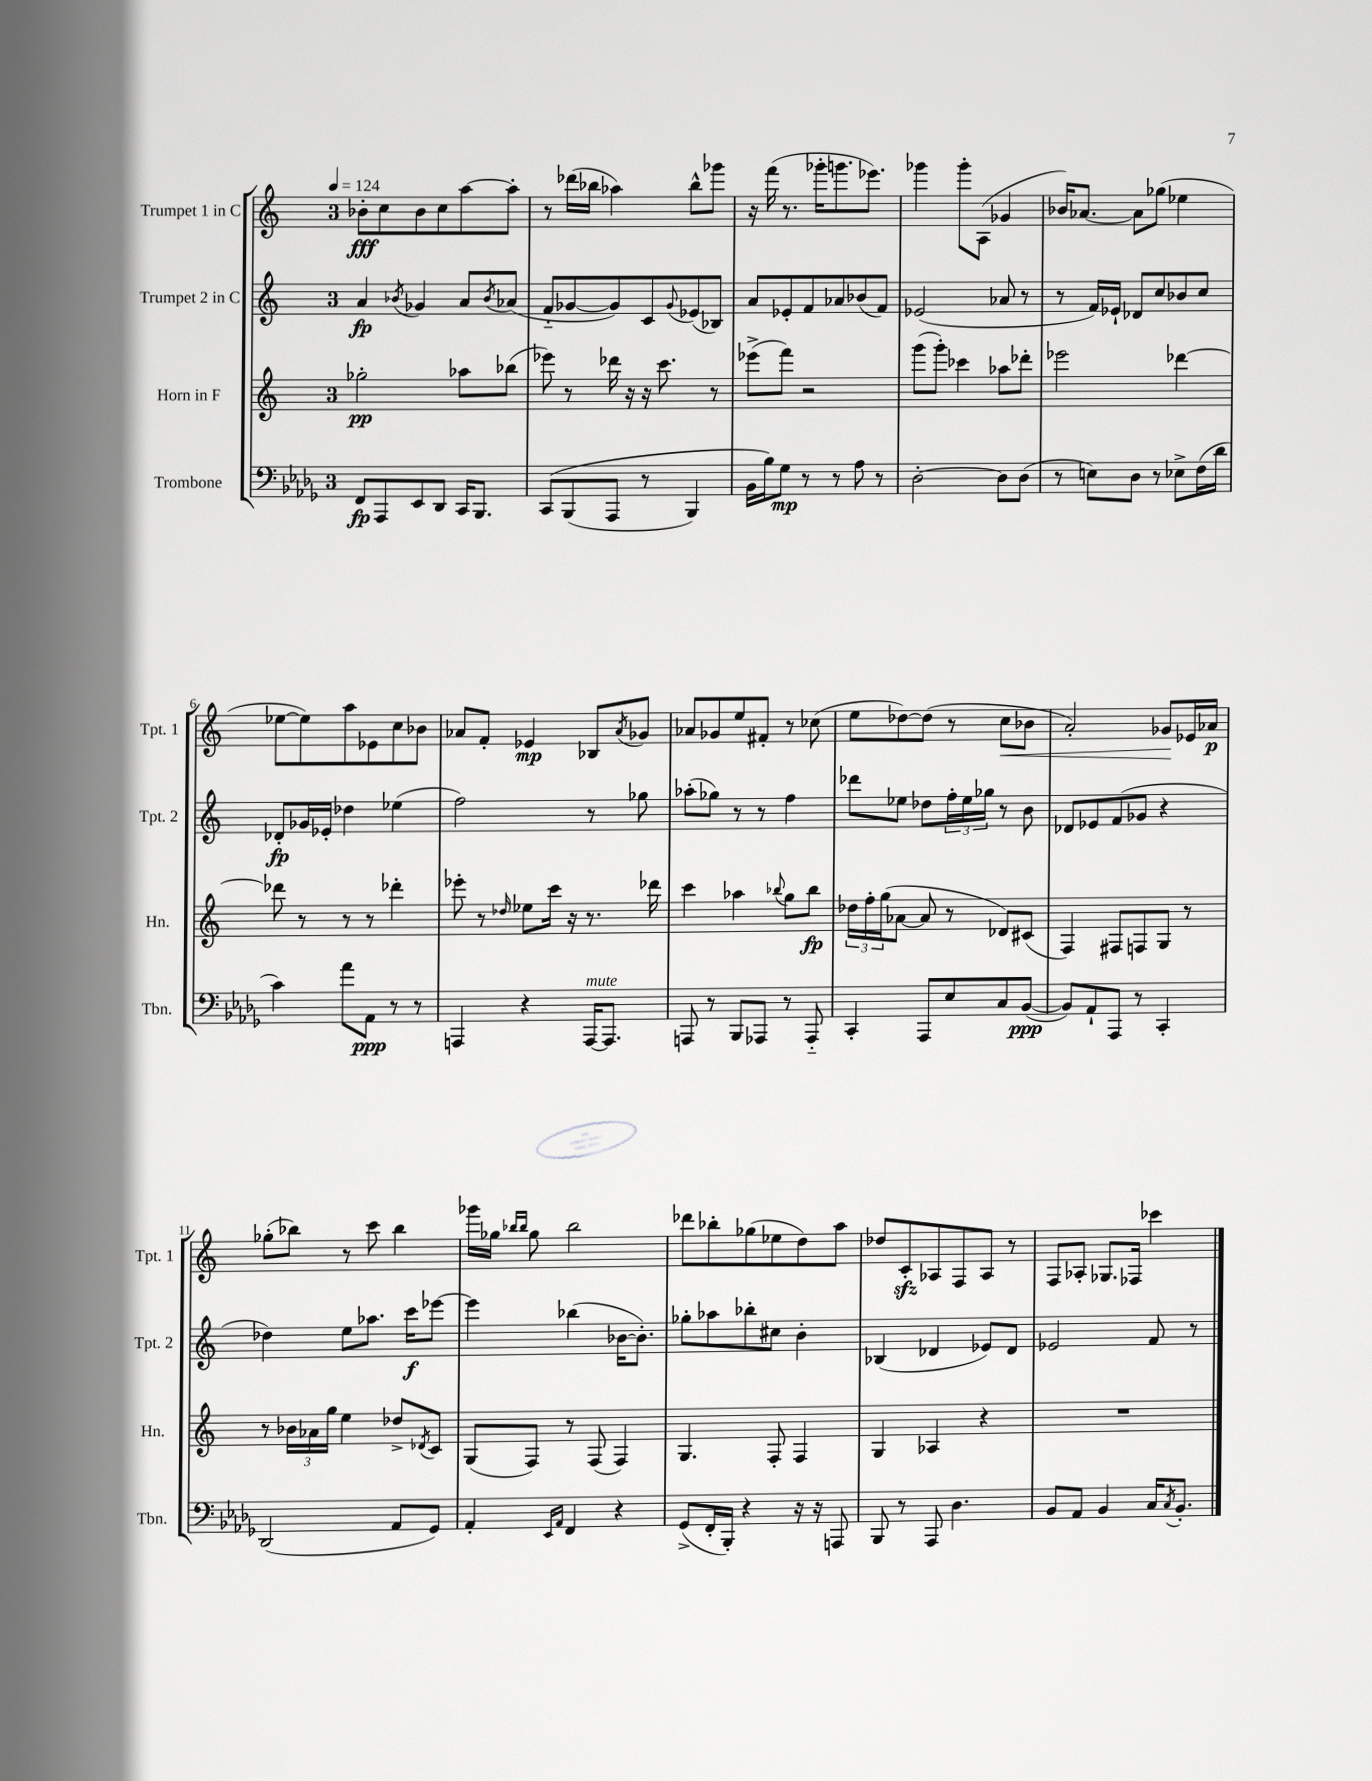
<<
\new StaffGroup <<
\new Staff = "s0" \with { instrumentName = "Trumpet 1 in C" shortInstrumentName = "Tpt. 1" } {
    \clef treble \key c \major \once \override Staff.TimeSignature.style = #'single-digit \time 3/4 \tempo 4 = 124
    bes'8-.\fff c''8 bes'8 c''8 a''8~ a''8-. |
    r8 des'''16( bes''16 aes''4) bes''8-^ ges'''8 |
    r16 f'''16( r8. ges'''16-. g'''8. ees'''8.) |
    ges'''4 ges'''8-. a8( ges'4 |
    bes'16) aes'8.~ aes'8 ges''8( ees''4 |
    ees''8~ ees''8) a''8 ees'8 c''8 bes'8 |
    aes'8 f'8-. ees'4\mp bes8 \acciaccatura { aes'8 } ges'8 |
    aes'8 ges'8 e''8 fis'8-. r8 ces''8( |
    e''8 des''8~) des''8( r8 c''8\< bes'8 |
    a'2-.) ges'8\! ees'16 aes'16\p |
    ges''8-.( bes''8) r8 c'''8 bes''4 |
    ges'''16 ges''16 \grace { bes''16 bes''16 } ges''8 bes''2 |
    des'''8 bes''8-. ges''8( ees''8 d''8) a''8 |
    des''8 c'8-.\sfz aes8 f8 aes8 r8 |
    f8 aes8-. ges8. fes16 ces'''4 \bar "|." |
}
\new Staff = "s1" \with { instrumentName = "Trumpet 2 in C" shortInstrumentName = "Tpt. 2" } {
    \clef treble \key c \major \once \override Staff.TimeSignature.style = #'single-digit \time 3/4
    a'4\fp \acciaccatura { bes'8 } ges'4 a'8 \acciaccatura { bes'8 } aes'8( |
    f'8-_ ges'8~ ges'8) c'8 \appoggiatura { ges'8 } ees'8( bes8) |
    a'8 ees'8-. f'8 aes'8 bes'8( f'8) |
    ees'2( aes'8 r8 |
    r8 f'16) ees'16-! des'8 c''8 bes'8 c''8 |
    des'8-.\fp ges'16 ees'16-. des''4 ees''4( |
    f''2) r8 ges''8 |
    aes''8-.( ges''8) r8 r8 f''4 |
    des'''8 ees''8 des''8 \tuplet 3/2 { f''16-. ees''16 ges''16 } r8 b'8 |
    des'8 ees'8 f'8( ges'8 r4 |
    des''4) e''8 aes''8. c'''16\f ees'''8~ |
    ees'''4 bes''4( bes'16~ bes'8.-.) |
    ges''8-. aes''8 bes''8-. cis''8 b'4-. |
    bes4( des'4 ees'8) des'8 |
    ees'2 f'8 r8 \bar "|." |
}
\new Staff = "s2" \with { instrumentName = "Horn in F" shortInstrumentName = "Hn." } {
    \clef treble \key c \major \once \override Staff.TimeSignature.style = #'single-digit \time 3/4
    ges''2-.\pp aes''8 bes''8( |
    ees'''8) r8 des'''16 r16 r16 c'''8. r8 |
    ees'''8->( f'''8) r2 |
    g'''8( g'''8-.) ces'''4 aes''8 des'''8-. |
    ees'''2 des'''4~ |
    des'''8 r8 r8 r8 des'''4-. |
    ees'''8-. r8 \grace { des''16 } ees''8 c'''16 r16 r8. des'''16 |
    c'''4 aes''4 \appoggiatura { bes''8 } g''8 bes''8\fp |
    \tuplet 3/2 { des''16 f''16-. g''16( } aes'8~ aes'8 r8 des'8) cis'8( |
    f4) fis8 f8 g8 r8 |
    r8 \tuplet 3/2 { bes'16 aes'16 g''16 } e''4 des''8-> \acciaccatura { des'8 } c'8 |
    g8( f8) r8 f8( f4) |
    g4. f8-. f4 |
    g4 aes4 r4 |
    R2. \bar "|." |
}
\new Staff = "s3" \with { instrumentName = "Trombone" shortInstrumentName = "Tbn." } {
    \clef bass \key des \major \once \override Staff.TimeSignature.style = #'single-digit \time 3/4
    f,8\fp aes,,8 ees,8 des,8 c,16 bes,,8. |
    c,8\( bes,,8( aes,,8 r8 bes,,4) |
    bes,16 bes16\) ges8\mp r8 r8 aes8 r8 |
    des2~-. des8 des8( |
    r8 e8) des8 r8 ees8-> f16( des'16 |
    c'4) aes'8 aes,8\ppp r8 r8 |
    a,,4 r4 a,,16~^\markup { \italic "mute" } a,,8. |
    a,,8 r8 bes,,8 aes,,8 r8 aes,,8-_ |
    c,4-. aes,,8 ees8 c8 bes,8~\ppp( |
    bes,8) aes,8-! aes,,8 r8 c,4-. |
    des,2( aes,8 ges,8) |
    aes,4-. \grace { ees,16 aes,16 } f,4 r4 |
    ges,8->( f,16-. bes,,16-.) r4 r16 r16 a,,8 |
    bes,,8 r8 aes,,8 des4. |
    bes,8 aes,8 bes,4 c16 \acciaccatura { c8 } bes,8.-. \bar "|." |
}
>>
>>
